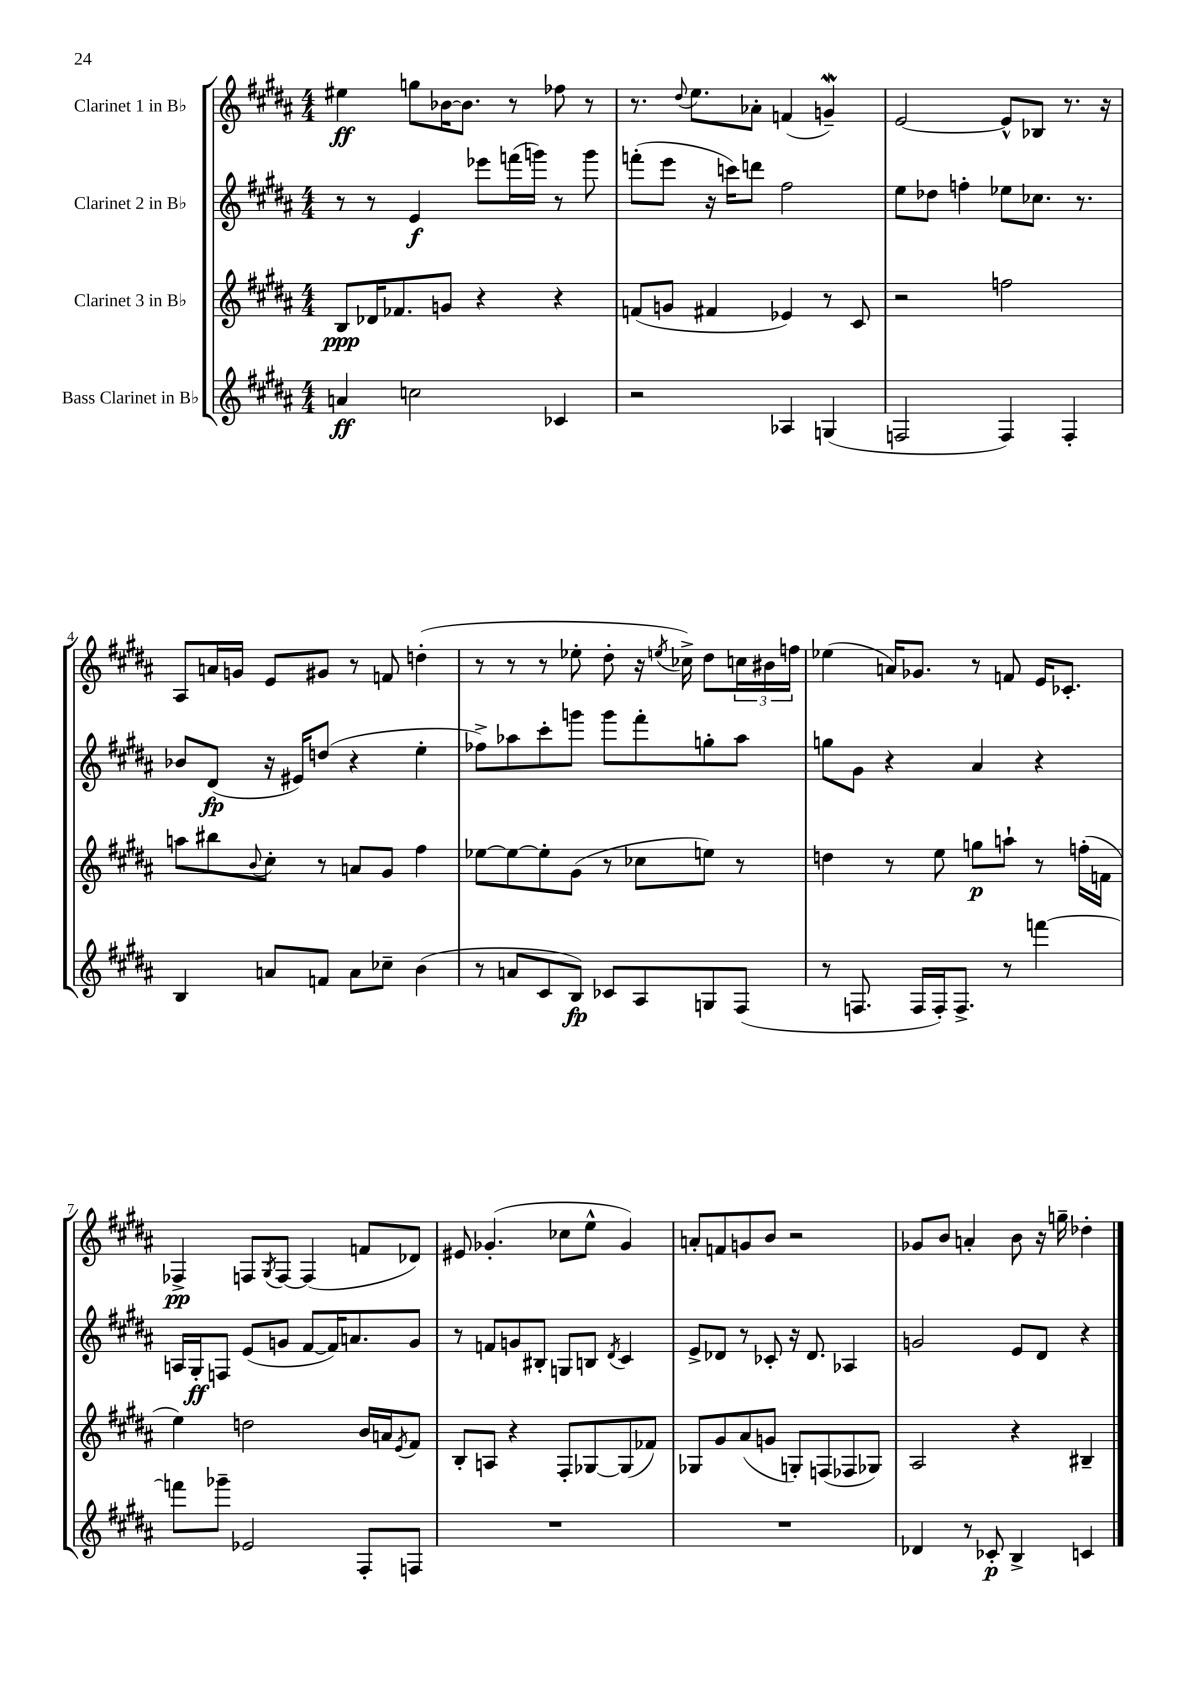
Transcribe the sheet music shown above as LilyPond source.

<<
\new StaffGroup <<
\new Staff = "s0" \with { instrumentName = "Clarinet 1 in Bb" } {
    \clef treble \key b \major \numericTimeSignature \time 4/4
    eis''4\ff g''8 bes'16~ bes'8. r8 fes''8 r8 |
    r8. \appoggiatura { dis''8 } e''8. aes'8-. f'4( g'4--\mordent) |
    e'2~ e'8-^ bes8 r8. r16 |
    ais8 a'16 g'16 e'8 gis'8 r8 f'8 d''4-.( |
    r8 r8 r8 ees''8-. dis''8-. r16 \acciaccatura { e''8 } ces''16->) dis''8 \tuplet 3/2 { c''16 bis'16 f''16 } |
    ees''4( a'16) ges'8. r8 f'8 e'16 ces'8.-. |
    fes4->\pp f8 \acciaccatura { gis8 } f8~ f4( f'8 des'8) |
    eis'8 ges'4.-.( ces''8 e''8-^ ges'4) |
    a'8-. f'8 g'8 b'8 r2 |
    ges'8 b'8 a'4-. b'8 r16 g''16-- des''4-. \bar "|." |
}
\new Staff = "s1" \with { instrumentName = "Clarinet 2 in Bb" } {
    \clef treble \key b \major \numericTimeSignature \time 4/4
    r8 r8 e'4\f ees'''8 f'''16( g'''16) r8 g'''8 |
    f'''8-.( e'''8 r16 c'''16) d'''8 fis''2 |
    e''8 des''8 f''4-. ees''8 ces''8. r8. |
    bes'8 dis'8\fp( r16 eis'16) d''8( r4 e''4-. |
    fes''8->) aes''8 cis'''8-. g'''8 g'''8 fis'''8-. g''8-. aes''8 |
    g''8 gis'8 r4 ais'4 r4 |
    a16 gis16-.\ff f8 e'8( g'8 fis'8~ fis'16) a'8. g'8 |
    r8 f'8 g'8 bis8-. g8 b8 \acciaccatura { dis'8 } cis'4 |
    e'8-> des'8 r8 ces'8-. r16 des'8. aes4 |
    g'2 e'8 dis'8 r4 \bar "|." |
}
\new Staff = "s2" \with { instrumentName = "Clarinet 3 in Bb" } {
    \clef treble \key b \major \numericTimeSignature \time 4/4
    b8\ppp des'16 fes'8. g'8 r4 r4 |
    f'8( g'8 fis'4 ees'4) r8 cis'8 |
    r2 f''2 |
    a''8 bis''8 \appoggiatura { b'8 } cis''8-. r8 a'8 gis'8 fis''4 |
    ees''8~ ees''8~ ees''8-. gis'8( r8 ces''8 e''8) r8 |
    d''4 r8 e''8 g''8\p a''8-! r8 f''16-.( f'16 |
    e''4) d''2 b'16 a'16 \acciaccatura { e'8 } fis'8 |
    b8-. a8 r4 fis8-. ges8~ ges8( fes'8) |
    ges8 gis'8 ais'8( g'8 g8-.) f8( fes8 ges8) |
    ais2 r4 bis4-- \bar "|." |
}
\new Staff = "s3" \with { instrumentName = "Bass Clarinet in Bb" } {
    \clef treble \key b \major \numericTimeSignature \time 4/4
    a'4\ff c''2 ces'4 |
    r2 aes4 g4( |
    f2 f4) f4-. |
    b4 a'8 f'8 a'8 ces''8-- b'4( |
    r8 a'8 cis'8 b8\fp) ces'8 ais8 g8 fis8( |
    r8 f8. f16 f16-.) f8.-> r8 f'''4~ |
    f'''8 ges'''8-- ees'2 fis8-. f8 |
    R1 |
    R1 |
    des'4 r8 ces'8-.\p b4-> c'4 \bar "|." |
}
>>
>>
